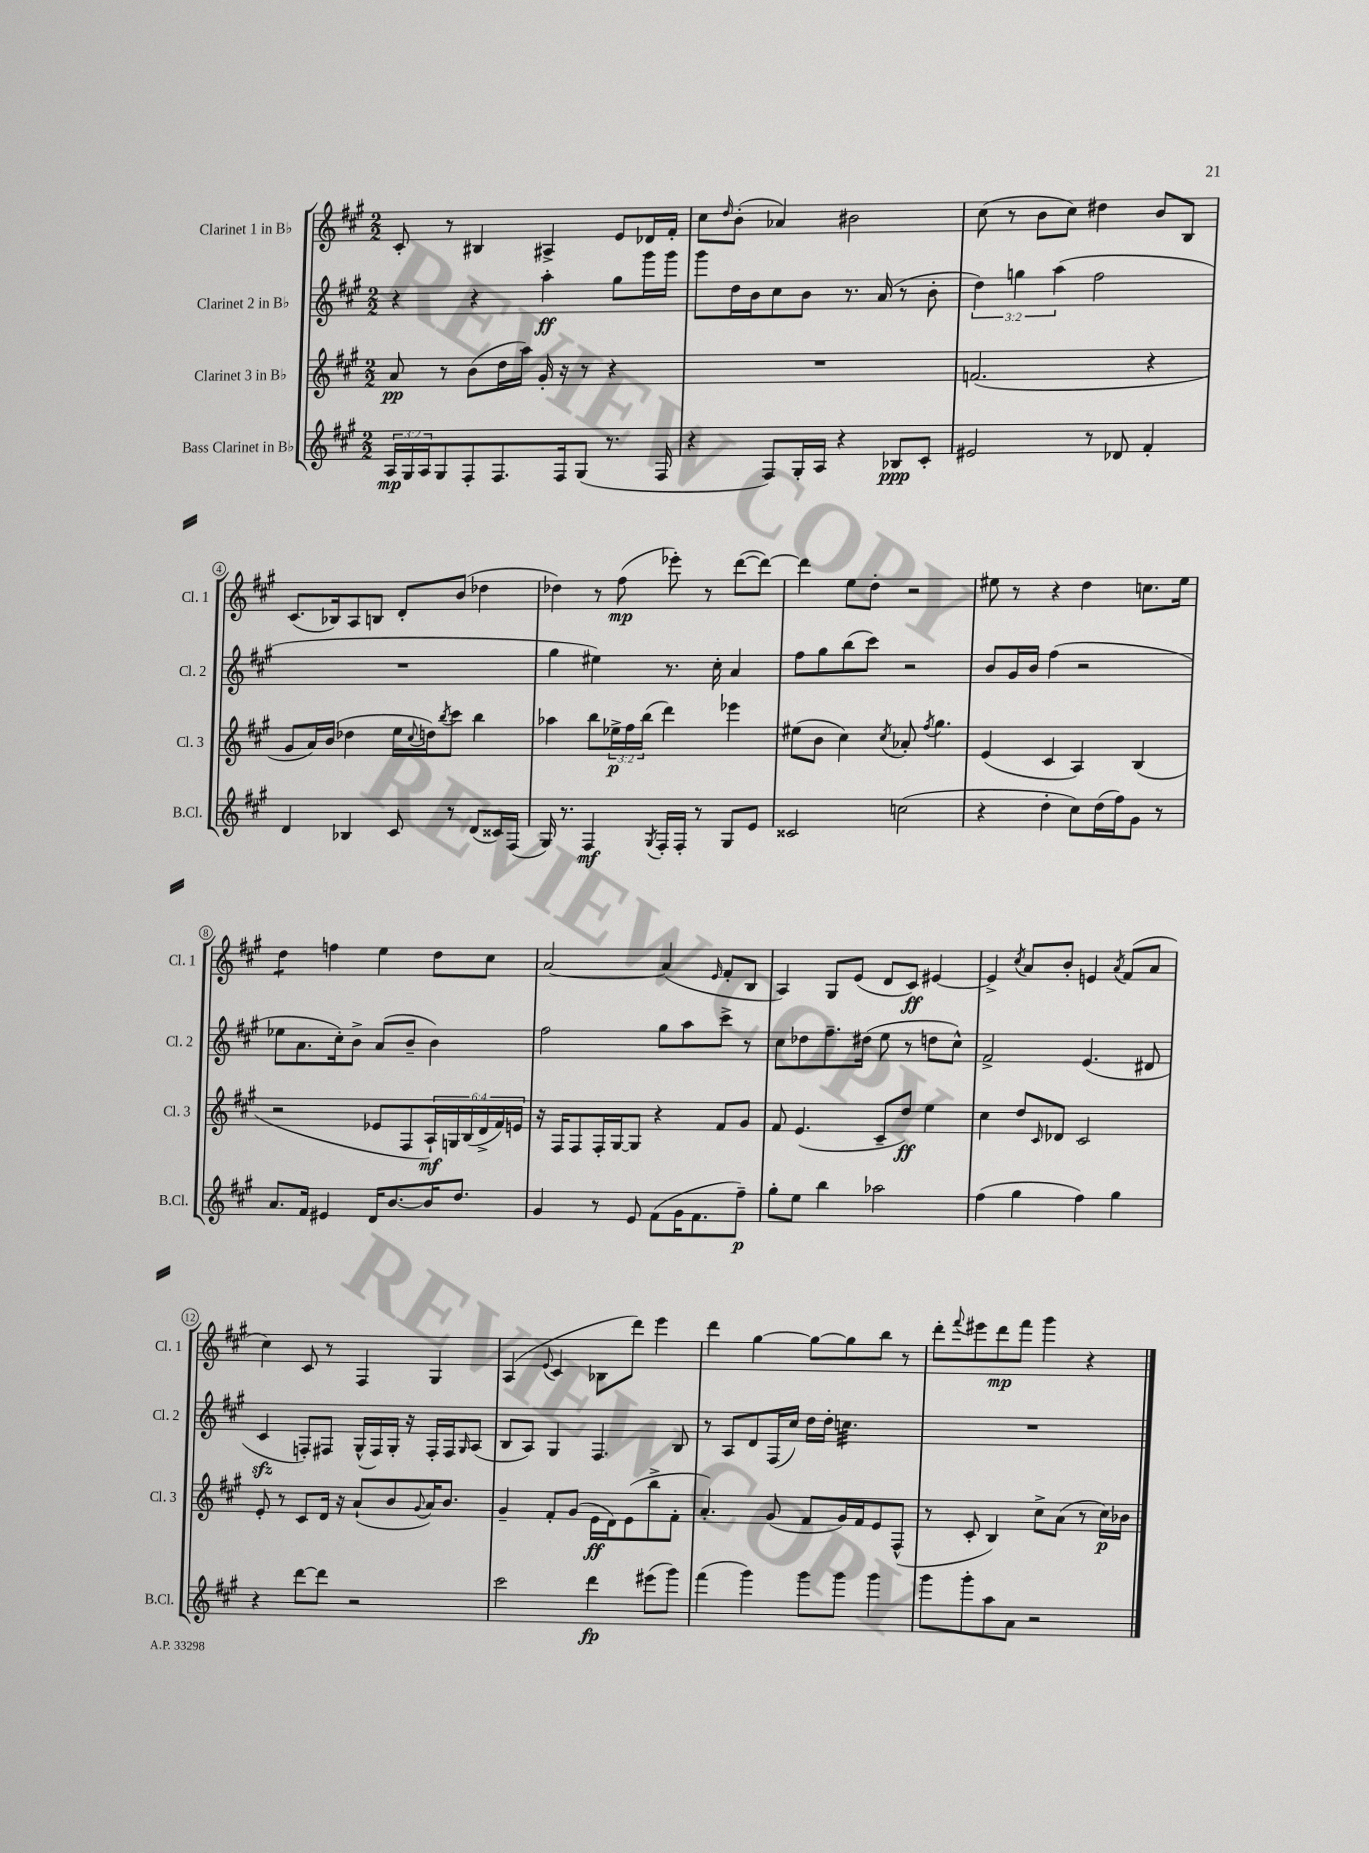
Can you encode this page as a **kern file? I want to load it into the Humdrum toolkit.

**kern	**kern	**kern	**kern
*staff4	*staff3	*staff2	*staff1
*clefG2	*clefG2	*clefG2	*clefG2
*k[f#c#g#]	*k[f#c#g#]	*k[f#c#g#]	*k[f#c#g#]
*M2/2	*M2/2	*M2/2	*M2/2
24A/LL	8a/	4r	8c#'/
24G#/	.	.	.
24A/J	.	.	.
8G#/	8r	.	8r
8F#'/	(8b\L	4r	4B#/
8.F#/	16dd\L	.	.
.	16aa\JJ)	.	.
.	16g#'/	4aa'\	4A#^/
16F#/k	16r	.	.
(8G#/J	8r	.	.
8.r	4r	8gg#\L	8e/L
.	.	16ggg#\L	16d-/L
16F#/	.	16ggg#\JJ	16f#'/JJ
=	=	=	=
4r	1r	8ggg#\L	8cc#\L
.	.	.	16qqdd/
.	.	16dd\L	(8b'\J
.	.	16b\J	.
8F#/L)	.	8cc#\	4a-/)
16G#'/L	.	8b\J	.
16A/JJ	.	.	.
4r	.	8.r	2b#\
.	.	(16a/	.
8B-/L	.	8r	.
8c#'/J	.	8b'\	.
=	=	=	=
2e#/	(2.f/	6dd\)	(8cc#\
.	.	.	8r
.	.	6gg\	.
.	.	.	8b\L
.	.	(6aa\	.
.	.	.	8cc#\J)
8r	.	2ff#\	4dd#\
8d-/	.	.	.
4f#'/	4r	.	8b/L
.	.	.	8B/J
=	=	=	=
4d/	8g#/L	1r	(8.c#/L
.	16a/L)	.	.
.	(16b/JJ	.	16B-/k)
4B-/	4dd-\	.	8A/
.	.	.	8B/J
8c#/	16ee\LL	.	8d'/L
.	8qqcc#/	.	.
.	16dd\J)	.	.
.	8qbb/	.	.
8r	8ccc#\J	.	(8b/J
(8d/L	4bb\	.	4dd-\
16c##/L)	.	.	.
(16F#/JJ	.	.	.
=	=	=	=
16G#/)	4aa-\	4gg#\	4dd-\)
8.r	.	.	.
4F#/	8bb\L	4ee#\)	8r
.	24ee-^\L	.	(8ff#\
.	24ff#\	.	.
.	(24bb\JJ	.	.
8qG#/	.	.	.
16F#'/LL	4ddd\)	8.r	8eee-'\)
16F#'/JJ	.	.	.
8r	.	.	8r
.	.	16cc#'\	.
8G#/L	4eee-\	4a/	([8ddd\L
8e/J	.	.	8ddd\_J)
=	=	=	=
2c##/	(8ee#\L	8ff#\L	4ddd\]
.	8b\J	8gg#\	.
.	4cc#\)	(8bb\	8ee\L
.	.	8ccc#\J)	8dd'\J
.	8qcc#/	.	.
(2cc\	8a-'/	2r	2r
.	8qff#/	.	.
.	4.gg#\	.	.
=	=	=	=
4r	(4e/	8b/L	8ee#\
.	.	16g#/L	8r
.	.	16b/JJ	.
4dd'\	4c#/	(4ff#\	4r
8cc#\L)	4A/)	2r	4dd\
(16dd\L	.	.	.
16ff#\J)	.	.	.
8g#\J	(4B/	.	8.cc\L
8r	.	.	.
.	.	.	16ee#\Jk
=	=	=	=
8.a/L	2r	8ee-\L	4dd\
.	.	8.a\	.
16f#/Jk	.	.	.
4e#/	.	.	4ff\
.	.	16cc#'\k)	.
.	.	8b^\J	.
16d/LK	8e-/L	(8a/L	4ee\
[8.b/	.	.	.
.	8F#/	8b~/J	.
16b/]K	24A`/L)	4b\)	8dd\L
.	24G/	.	.
8.dd/J	.	.	.
.	(24B/	.	.
.	24d^/	.	8cc#\J
.	24f#/)	.	.
.	24e/JJ	.	.
=	=	=	=
4g#/	16r	2ff#\	[2a/
.	16F#/LK	.	.
.	8F#/	.	.
8r	16F#'/L	.	.
.	[16G#/J	.	.
8e/	8G#/]J	.	.
(8f#\L	4r	8gg#\L	(4a/]
16g#\K	.	8aa\	.
8.f#\	.	.	.
.	.	.	16qqe/
.	8f#/L	8ccc#^\J	8f#'/L
8ff#~\J)	8g#/J	8r	8B/J
=	=	=	=
8gg#'\L	8f#/	8cc#\L	4A/)
8ee\J	(4.e/	8dd-\	.
4bb\	.	8.ff#~\	8G#/L
.	.	.	(8e/J
.	.	(16dd#\Jk	.
2aa-\	8c#~/L	8ee\	8d/L
.	8dd/J)	8r	8c#/J)
.	4ee\	8dd\L	[4e#/
.	.	8cc#^^\J)	.
=	=	=	=
(4ff#\	4cc#\	2f#^/	4e#^/]
.	.	.	8qcc#/
4gg#\	8dd/L	.	8a/L
.	16qqc#/	.	.
.	8d-/J	.	8b'/J
4ff#\)	2c#/	(4.e/	4e/
.	.	.	8qa/
4gg#\	.	.	(8f#/L
.	.	8d#/	8a/J
=	=	=	=
4r	8e'/	4c#/	4cc#\)
.	8r	.	.
[8ddd\L	8c#/L	8F'/L)	8c#/
8ddd\]J	16d/Jk	8F#/J	8r
.	16r	.	.
2r	(8a`/L	(16G#^^/LL	4F#/
.	.	16F#/)	.
.	8b/	16G#'/JJ	.
.	.	16r	.
.	8qqg#/	.	.
.	16a/K)	16F#'/LL	4G#/
.	8.b/J	16F#/J	.
.	.	16qqG#/	.
.	.	(8A/J	.
=	=	=	=
2ccc#\	4g#~/	8B/L	(4A/
.	.	8A/J)	.
.	.	.	8qqe/
.	8f#'/L	4G#/	4c#/
.	(8g#/J	.	.
4ddd\	16e\LL	4.F#/	8B-\L
.	16d\J)	.	.
.	(8e\	.	8ddd\J)
(8eee#\L	8bb^\	.	4eee\
8ggg#\J)	8f#'\J	8B/	.
=	=	=	=
(4fff#\	4.a'/)	8r	4ddd\
.	.	8A/L	.
4ggg#\)	.	8d/	[4gg#\
.	(8g#/	(16F#/L	.
.	.	16cc#/JJ)	.
8ggg#\L	8f#/L	16dd\LL	8gg#\_L
.	.	16dd'\JJ	.
8ggg#\J	16g#/L)	4.cc\	8gg#\]
.	16f#/J	.	.
4ggg#\	8e/	.	8bb\J
.	(8F#^^/J	.	8r
=	=	=	=
8ggg#\L	8r	1r	8ddd'\L
.	.	.	8qqfff#/
8ggg#'\	8c#'/	.	8eee#\
8aa\	4B/)	.	8ddd\
8a\J	.	.	8fff#\J
2r	8cc#^\L	.	4ggg#\
.	(8a\J	.	.
.	8r	.	4r
.	16cc#\LL)	.	.
.	16b-\JJ	.	.
==	==	==	==
*-	*-	*-	*-
